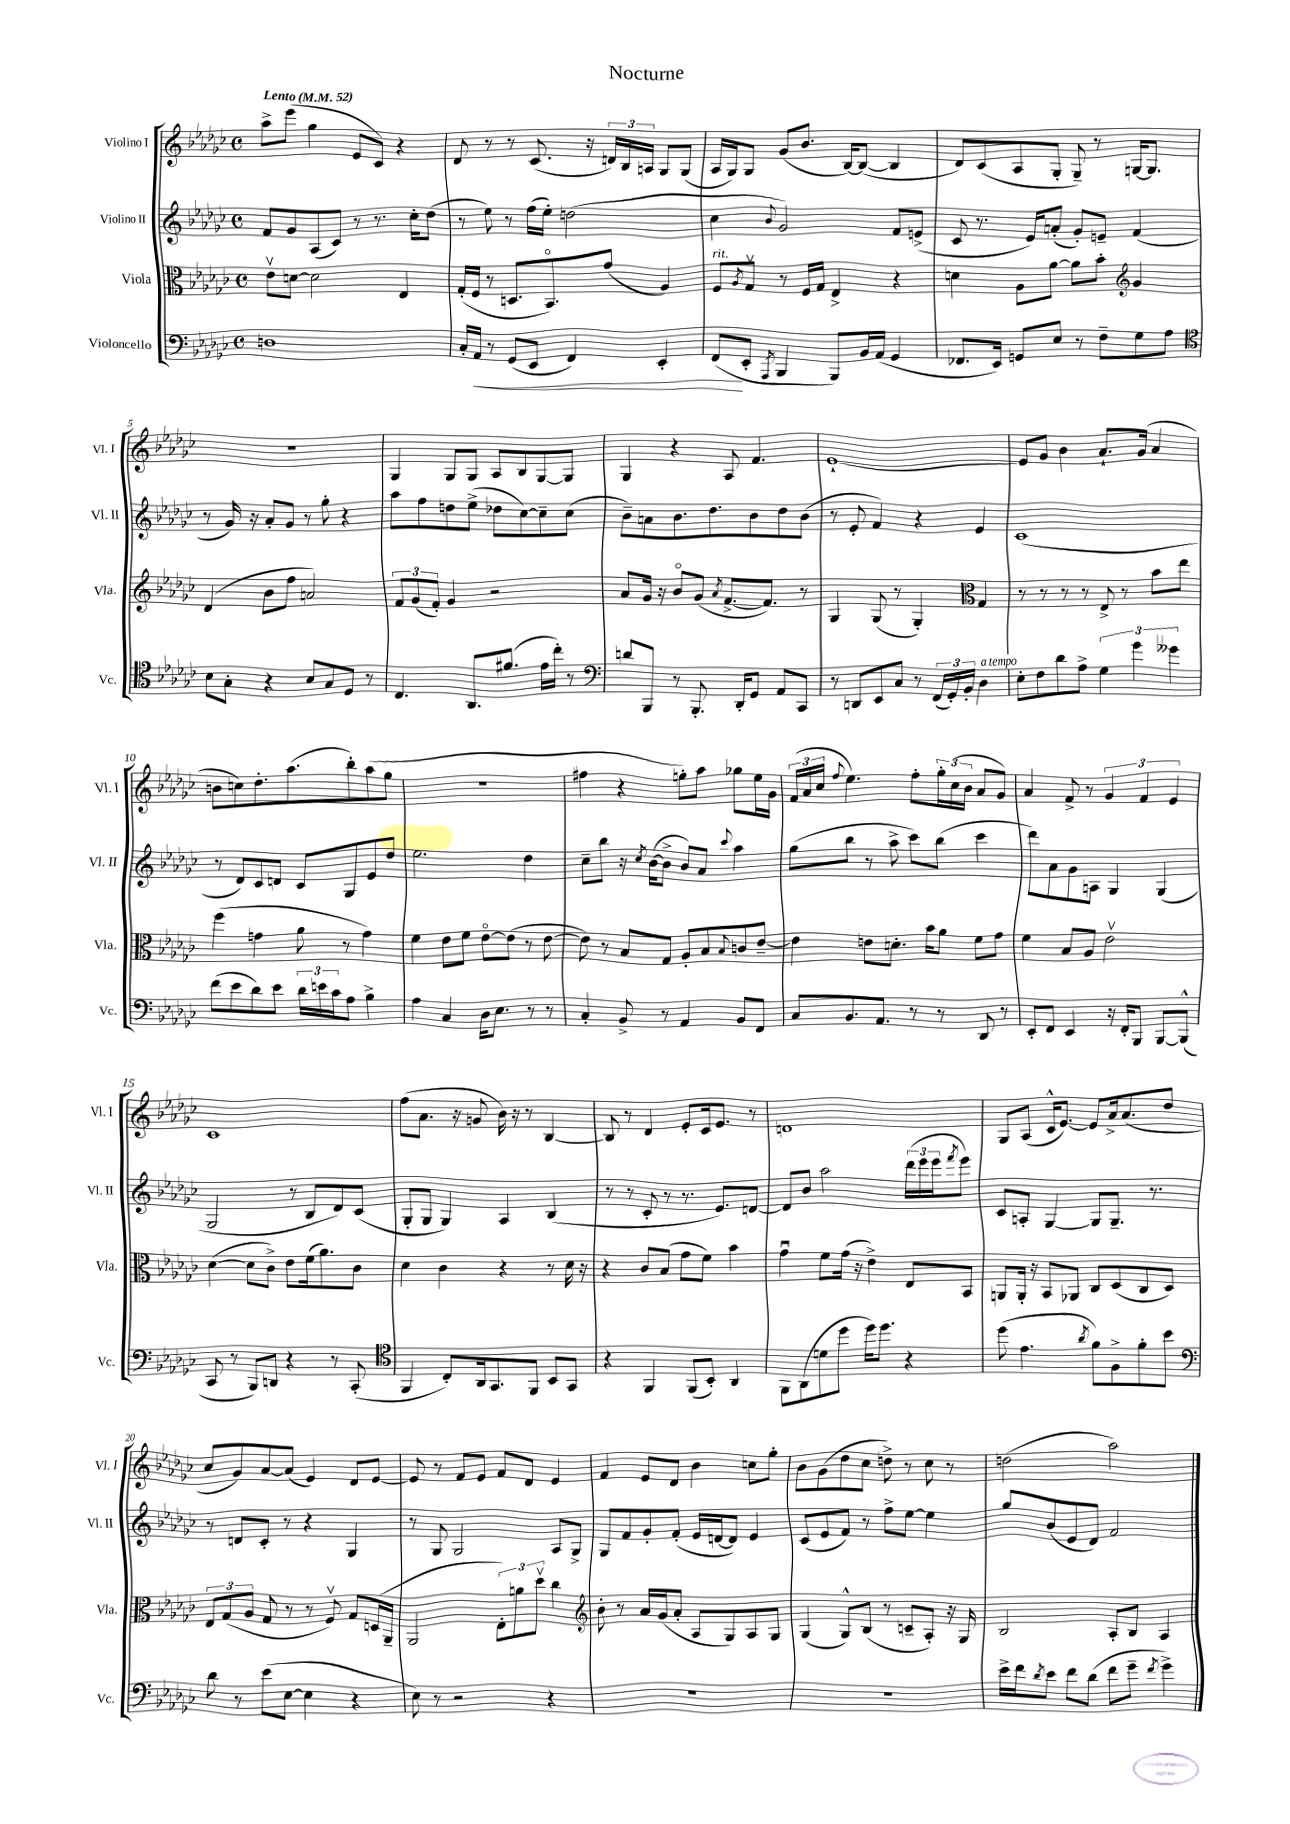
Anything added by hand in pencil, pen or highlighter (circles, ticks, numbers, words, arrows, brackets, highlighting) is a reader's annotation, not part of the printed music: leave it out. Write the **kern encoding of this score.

**kern	**dynam	**kern	**kern	**kern
*part4	*part4	*part3	*part2	*part1
*staff4	*staff4	*staff3	*staff2	*staff1
*I"Violoncello	*	*I"Viola	*I"Violino II	*I"Violino I
*I'Vc.	*	*I'Vla.	*I'Vl. II	*I'Vl. I
*clefF4	*	*clefC3	*clefG2	*clefG2
*k[b-e-a-d-g-c-]	*	*k[b-e-a-d-g-c-]	*k[b-e-a-d-g-c-]	*k[b-e-a-d-g-c-]
*M4/4	*	*M4/4	*M4/4	*M4/4
*met(c)	*	*met(c)	*met(c)	*met(c)
*MM52	*	*MM52	*MM52	*MM52
=1	=1	=1	=1	=1
!	!	!	!	!LO:TX:a:B:t=Lento
1Dn	.	8e-v\L	8f/L	8aa-^\L
.	.	[8dn\J	8g-/	(8eee-\J
.	.	2d\]	(8A-/	4gg-\
.	.	.	8c-/J)	.
.	.	.	8r	8e-/L
.	.	.	8.r	8c-/J)
.	.	4E-/	.	4r
.	.	.	16cc-'\KL	.
.	.	.	(8dd-\J	.
=2	=2	=2	=2	=2
16C-'/LL	.	(16G-'/LL	8r	8d-/
!	!LO:HP:b	!	!	!
16AA-/JJ	<	16F/JJ	.	.
8r	.	8r	8ee-\)	8r
(8GG-/L	.	8.Dn/L	8r	8r
8EE-/J	.	.	(16ff\LL	(8.c-/
.	.	8.BB-/)	16ee-'\JJ)	.
4FF/)	.	.	(2ddn\	.
.	.	.	.	16r
.	.	(8g-/J	.	24dn/LL)
.	.	.	.	24B-/
.	.	.	.	24An/JJ
4EE-'/	.	4A-/)	.	8G-/L
.	.	.	.	(8G-/J
=3	=3	=3	=3	=3
!	!	!LO:TX:a:i:t=rit.	!	!
(8FF/L	.	8F/L	4cc-\	16A-/LL
.	.	.	.	16G-/J)
.	.	8qA-/	.	.
8EE-'/J	[	8G-v/J	.	8G-/J
8qAAA-/	.	.	8qqb-/	.
4BBB-/	.	8r	2g-/)	(8g-/L
.	.	16F/LL	.	8.b-/J
.	.	16G-/JJ	.	.
8BBB-/L)	.	4E-^/	.	.
.	.	.	.	[16B-/KL)
16BB-/L	.	.	.	(8B-/J_
(16AA-/JJ	.	.	.	.
4GG-/	.	4r	8f/L	4B-/]
.	.	.	(8en^/J	.
=4	=4	=4	=4	=4
8.FF-X/L	.	4dn\	8c-/	8d-/L)
.	.	.	8.r	(8c-/
16EE-/Jk)	.	.	.	.
8GGn/L	.	8A-\L	.	8A-/
.	.	.	16e-/KL)	.
8E-/J	.	[8a-\J	(8an'/J	8G-'/J
8r	.	8a-\L]	8g-'/L)	8G-~/)
8F~\L	.	8b-'\J	8en~/J	8r
*	*	*clefG2	*	*
8G-\	.	4g-/	(4f/	[16Gn/KL
.	.	.	.	8.G/J]
8A-\J	.	.	.	.
!!LO:LB:g=z
=5	=5	=5	=5	=5
*clefC4	*	*	*	*
8B-\L	.	(4d-/	8r	1r
8G-'\J	.	.	16g-/)	.
.	.	.	16r	.
4r	.	8b-\L	8a-'/L	.
.	.	8ff\J	8g-/J	.
8B-/L	.	2an/)	8r	.
8G-/	.	.	8gg-'\	.
8D-/J	.	.	4r	.
8r	.	.	.	.
=6	=6	=6	=6	=6
4.C-/	.	12f/L	8aa-\L	4G-/
.	.	(12g-/	.	.
.	.	.	8ff\	.
.	.	12f'/J)	.	.
.	.	4g-/	8ddn\	8G-/L
8.AA-/L	.	.	(8ee-^\J	8G-/J
.	.	2r	8dd-X\L	8A-/L
(8.f#X/J	.	.	.	.
.	.	.	[8cc-\)	8B-/
16e-\LL	.	.	8cc-~\]	[8G-/
16cc-'\JJ)	.	.	.	.
8r	.	.	(8cc-\J	8G-/J]
=7	=7	=7	=7	=7
*clefF4	*	*	*	*
8dn/L	.	8a-/L	8b-~\L)	4G-/
8BBB-/J	.	16g-/Jk	8an\	.
.	.	16r	.	.
8r	.	8b-/L	8.b-\	4r
8.BBB-'/	.	(8g-/J	.	.
.	.	.	8.dd-\	.
.	.	8qa-/	.	.
.	.	[8.f^/L	.	8A-/
16DD-'/KL	.	.	.	.
8GG-/J	.	.	8b-\	4.f/
.	.	8.f/J])	.	.
8AA-/L	.	.	8dd-\	.
8CC-/J	.	8r	(8b-\J	.
=8	=8	=8	=8	=8
8r	.	4G-/	8r	[1e-`
8DDn/L	.	.	8e-'/	.
8EE-/	.	(8G-/	4f/)	.
8C-/J	.	8r	.	.
8r	.	4G-'/)	4r	.
(24FF/LL	.	.	.	.
24GG-'/)	.	.	.	.
24BB-'/JJ	.	.	.	.
*	*	*clefC3	*	*
!LO:TX:a:i:t=a tempo	!	!	!	!
4D-\	.	4G-/	4e-/	.
=9	=9	=9	=9	=9
8E-'\L	.	8r	(1c-	8e-/L]
8F\	.	8r	.	8g-/J
8d-\	.	8r	.	4b-\
8A-^\J	.	8r	.	.
6G-\	.	8E-^/	.	8.a-`/L
.	.	8r	.	.
6g-\	.	.	.	.
.	.	.	.	(16g-/Jk
.	.	8b-\L	.	4a-/
6g--X\	.	.	.	.
.	.	8ee-\J	.	.
!!LO:LB:g=z
=10	=10	=10	=10	=10
(8f\L	.	(4ff\	8r	8bn\L
8e-\	.	.	8d-/L)	8ccn\)
8d-\)	.	4gn\	8c-/	8.dd-'\
8e-\J	.	.	8dn/J	.
.	.	.	.	(8.aa-\
24d-\LL	.	8a-\	8c-/L	.
24en\	.	.	.	.
24c-\J	.	.	.	.
8A-\J	.	8r	8G-/	8bb-'\)
4B-^\	.	4g\)	8e-/	(8aa-\
.	.	.	8dd-/J	8gg-\J
=11	=11	=11	=11	=11
4A-\	.	4f\	2.ee-\	1r
4C-/	.	8e-\L	.	.
.	.	8f\J	.	.
16D-\KL	.	[8e-\L	.	.
8.E-\J	.	.	.	.
.	.	(8e-\J]	.	.
8r	.	8r	4dd-\	.
8r	.	[8e-\	.	.
=12	=12	=12	=12	=12
4C-'/	.	8e-\])	8cc-~\L	4ff#X\
.	.	8r	8bb-\J	.
8BB-^/	.	8B-/L	16r	4r
.	.	.	8qcc-/	.
.	.	.	([16b-\KL	.
8r	.	8G-/J	8b-^\J]	.
4AA-/	.	8A-'/L	8b-/L)	8ggn'\L)
.	.	8B-/	8a-/J	8aa-\J
.	.	8qqB-/	8qqccc-/	.
8BB-/L	.	8cn/	4aa-\	8gg-X\L
8FF/J	.	[8e-~/J	.	16ee-\L
.	.	.	.	16g-\JJ
=13	=13	=13	=13	=13
8C-/L	.	4e-\]	(8gg-\L	(24f/LL
.	.	.	.	24a-/
.	.	.	.	24cc-/JJ
.	.	.	.	8qqff/
8.BB-/	.	.	8bb-\J	4.ee-\)
.	.	8en\L	8r	.
8.AA-/J	.	.	.	.
.	.	8.dn'\J	8aa-^\	.
8r	.	.	8ccc-\L)	8ff'\L
.	.	16b-\KL	.	.
8r	.	8a-\J	(8bb-\J	24gg-'\L
.	.	.	.	(24cc-\
.	.	.	.	24b-\JJ
8DD-/	.	8f\L	4ccc-\	8a-/L
8r	.	8g-\J	.	8g-/J)
=14	=14	=14	=14	=14
8EE-'/L	.	4f\	8ddd-\L)	4a-/
8FF/J	.	.	8a-\	.
4EE-/	.	8B-/L	8g-\	8f^/
.	.	8A-/J	8An\J	8r
16r	.	2e-v\	4G-/	6g-/
16FF'/KL	.	.	.	.
8BBB-/J	.	.	.	.
.	.	.	.	6f/
[8BBB-/L	.	.	(4G-/	.
.	.	.	.	6e-/
(8BBB-^^/J]	.	.	.	.
!!LO:LB:g=z
=15	=15	=15	=15	=15
8CC-/	.	([4d-\	2G-/	1c-
8r	.	.	.	.
8BBB-/L)	.	8d-\L]	.	.
8DDn/J	.	8c-^\J)	.	.
4r	.	8e-\L	8r	.
.	.	(16f\k	8B-/L	.
.	.	8.a-\)	.	.
8r	.	.	8d-/)	.
(8CC-'/	.	8c-\J	(8c-/J	.
=16	=16	=16	=16	=16
*clefC4	*	*	*	*
4FF/	.	4d-\	8G-'/L	(8ff\L
.	.	.	8G-/J	8.a-\J
8C-'/L)	.	4c-\	4G-/)	.
.	.	.	.	16r
16AA-/k	.	.	.	8gn/
8.GG-/	.	.	.	.
.	.	4r	4A-/	16b-\)
.	.	.	.	16r
8FF/J	.	.	.	8r
8BB-/L	.	8r	(4B-/	[4B-/
8GG-/J	.	16d-\	.	.
.	.	16r	.	.
=17	=17	=17	=17	=17
4r	.	4r	8r	8B-/]
.	.	.	8r	8r
4FF/	.	8c-/L	8c-'/	4d-/
.	.	(8B-/J	8r	.
(8FF/L	.	8g-\L	8.r	8e-'/L
8BB-'/J)	.	8f\J)	.	16c-/k
.	.	.	8.e-/L)	8.e-/J
4AA-/	.	4b-\	.	.
.	.	.	[8dn/J	8r
=18	=18	=18	=18	=18
8FF\L	.	4g-u\	8d/L]	1dn
(8AA-\	.	.	8b-/J	.
8dn\	.	8f\L	2aa-\	.
8dd-\J	.	(16g-\Jk	.	.
.	.	16r	.	.
16dd-\KL)	.	4e-^\)	.	.
8.dd-\J	.	.	.	.
4r	.	8E-/L	(24ddd-\LL	.
.	.	.	24eee-\	.
.	.	.	24eee-\J	.
.	.	.	8qfff/	.
.	.	8BB-/J	8eee-\J)	.
=19	=19	=19	=19	=19
(8dd-\	.	8AAn/L	8c-/L	8G-/L
4.e-\	.	16AA'/Jk	8An'/J	(8A-/J
.	.	16r	.	.
.	.	8BB-/L	[4G-/	16c-^^/KL
.	.	.	.	[8.e-/J)
.	.	8AA-X/J	.	.
8qa-/	.	.	.	.
8f\L)	.	8C-/L	8G-/L]	8e-/L]
8F^\	.	(8D-/	8.G-~/J	16a-^/k
.	.	.	.	(8.a-/
8f'\	.	8C-/	.	.
.	.	.	8.r	.
8b-\J	.	8D-/J)	.	8dd-/J
!!LO:LB:g=z
=20	=20	=20	=20	=20
*clefF4	*	*	*	*
8d-\	.	12E-/L	8r	8cc-/L
.	.	(12G-/	.	.
8r	.	.	8dn/L	8g-/)
.	.	12A-/J	.	.
(8e-\L	.	8G-/	8c-'/J	[8a-/
[8E-\J	.	8r	8r	(8a-/J]
4E-\]	.	8r	4r	4e-/)
.	.	8Fv/)	.	.
4r	.	8G-/L	4G-/	8d-/L
.	.	(16Dn/L	.	[8e-/J
.	.	16AA-~/JJ	.	.
=21	=21	=21	=21	=21
8E-\)	.	2AA-/	8r	8e-/]
8r	.	.	8G-/	8r
2r	.	.	2G-/	8f/L
.	.	.	.	8e-/J
.	.	12E-'\L)	.	8f/L
.	.	12an\	.	.
.	.	.	.	8d-/J
.	.	12dd-v\J	.	.
4r	.	4cc-\	8A-/L	4e-/
.	.	.	8G-^/J	.
=22	=22	=22	=22	=22
*	*	*clefG2	*	*
1r	.	8b-'\	8G-/L	4f/
.	.	8r	8f/	.
.	.	16a-/LL	8g-'/	8e-/L
.	.	(16g-/J	.	.
.	.	8a-'/J	(8f'/J	8d-/J
.	.	8A-/L	16e-/LL	4b-\
.	.	.	[16dn/J	.
.	.	8G-/)	8d/J])	.
.	.	8A-/	4e-/	8ccn\L
.	.	8G-/J	.	8gg-'\J
=23	=23	=23	=23	=23
1r	.	(4G-/	(8c-/L	8b-\L
.	.	.	8e-/	(8g-\
.	.	8G-^^/L)	8f/J)	8dd-\
.	.	(8B-/J	8r	8cc-\J
.	.	8r	8ff^\L	8ddn^\)
.	.	8cn~/L	[8ee-\J	8r
.	.	8A-'/J)	4ee-\]	8cc-\
.	.	16r	.	8r
.	.	16G-/	.	.
=24	=24	=24	=24	=24
16e-^\LL	.	2B-/	8gg-/L	(2ddn\
16f\J	.	.	.	.
8qd-/	.	.	.	.
8e-\J	.	.	(8b-/	.
8f\L	.	.	8e-/	.
(8d-\J	.	.	8d-/J)	.
8f\L	.	8A-'/L	2f/	2aa-\)
8g-~\J	.	8B-/J	.	.
8qf/	.	.	.	.
4g-^\)	.	4A-/	.	.
==	==	==	==	==
*-	*-	*-	*-	*-
